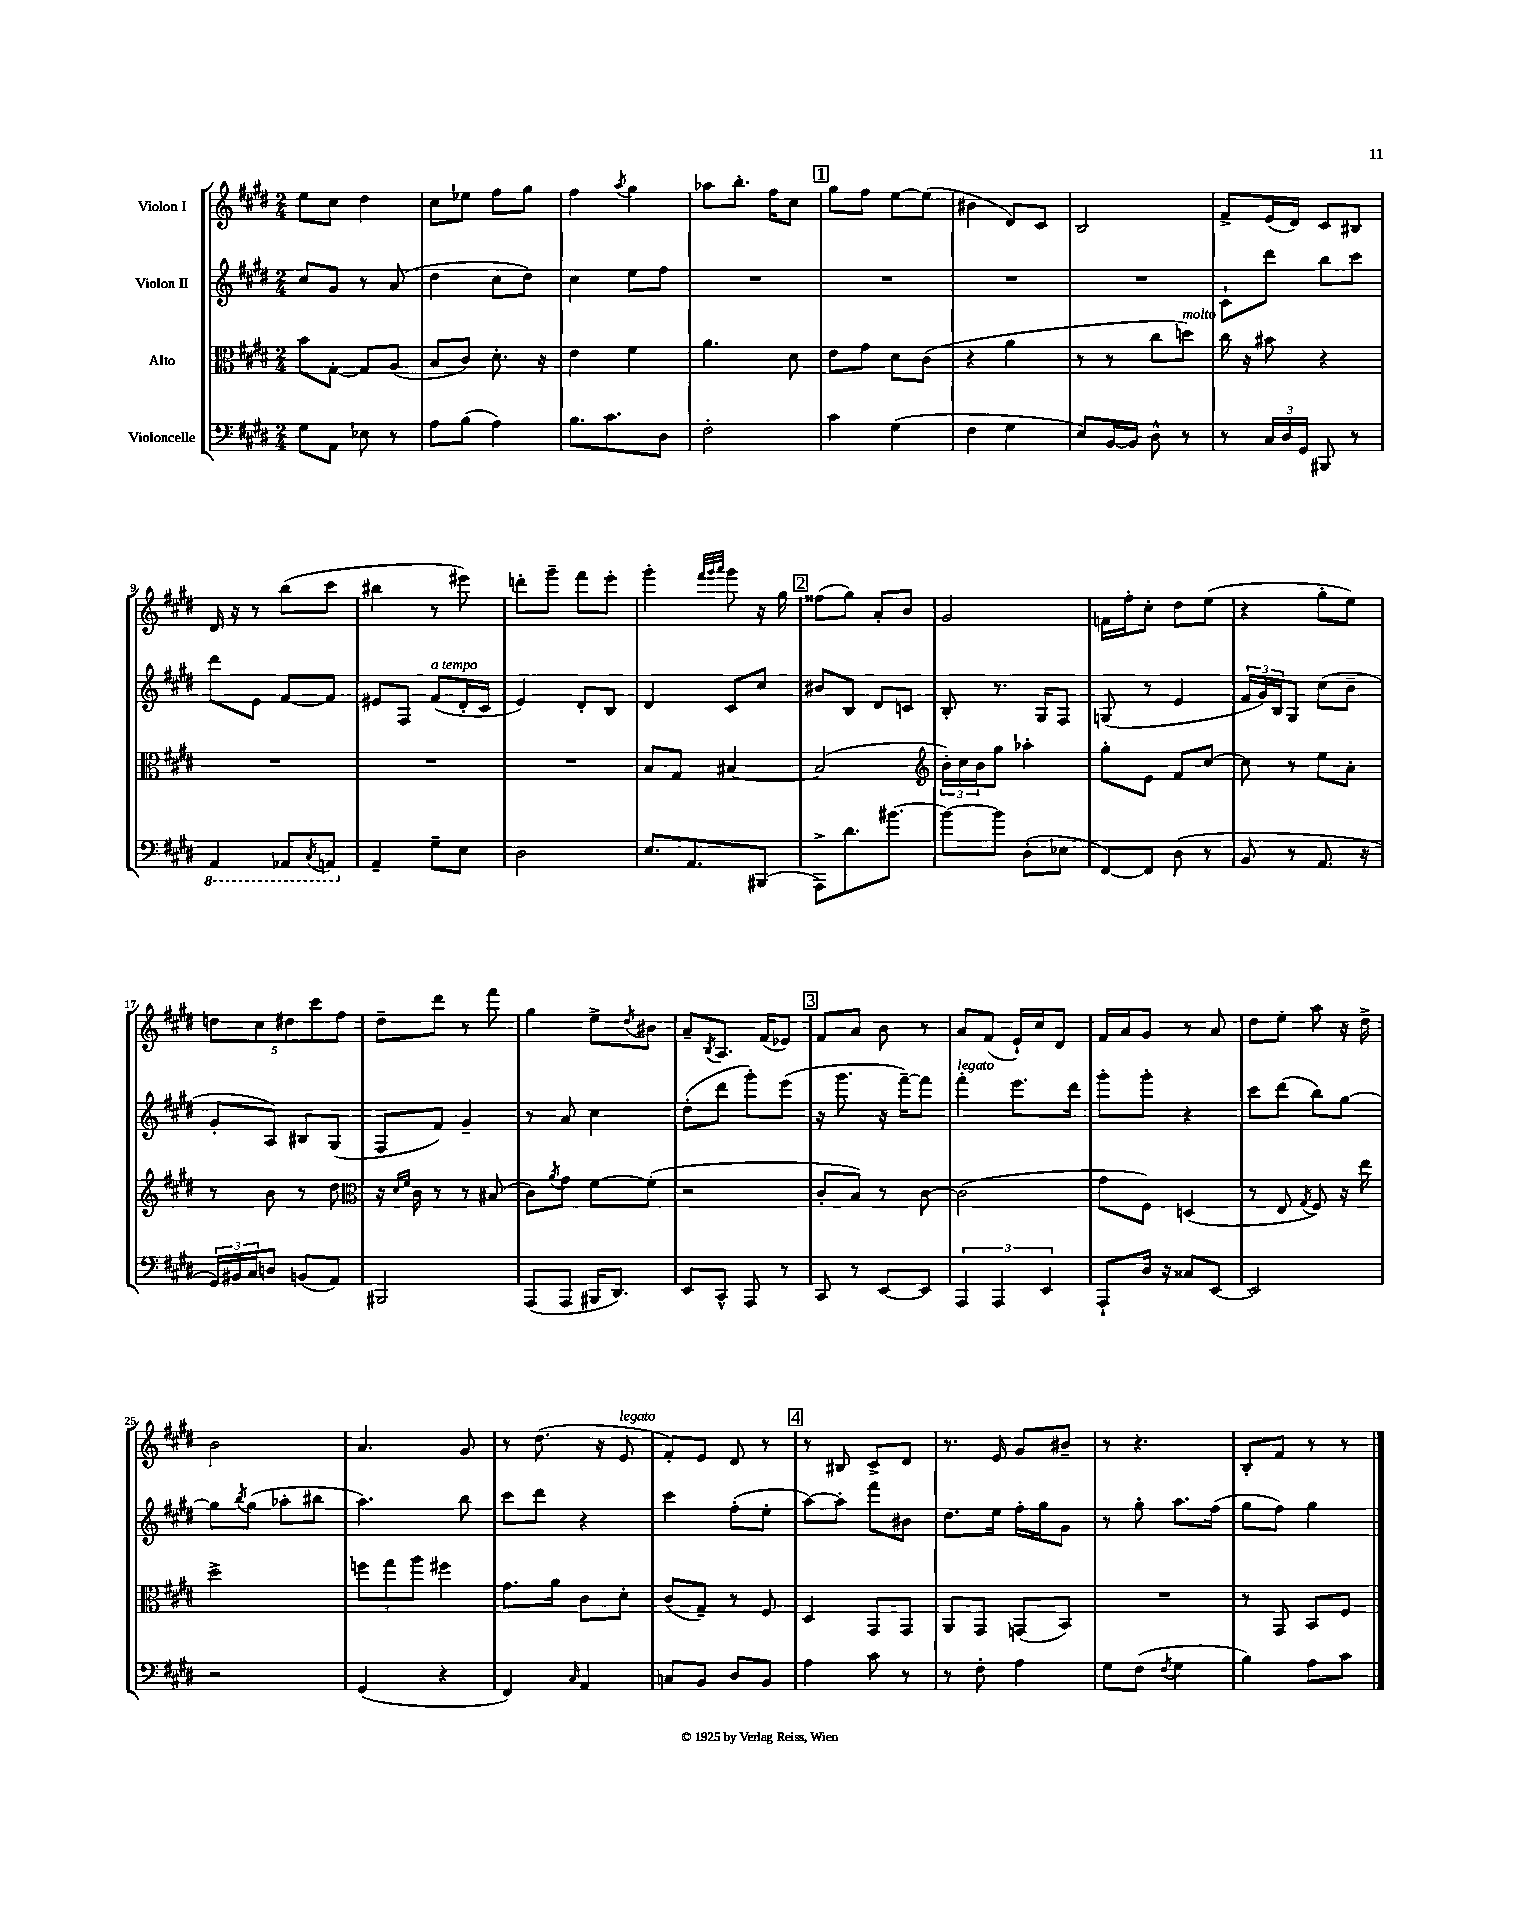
<<
\new StaffGroup <<
\new Staff = "s0" \with { instrumentName = "Violon I" } {
    \clef treble \key e \major \numericTimeSignature \time 2/4
    e''8 cis''8 dis''4 |
    cis''8 ees''8 fis''8 gis''8 |
    fis''4 \acciaccatura { a''8 } gis''4 |
    aes''8 b''8.-. fis''16 cis''8 |
    \mark \markup { \box "1" } gis''8 fis''8 e''8~ e''8( |
    bis'4 dis'8) cis'8 |
    b2 |
    fis'8-> e'16( dis'16) cis'8 bis8 |
    dis'16 r16 r8 b''8( cis'''8 |
    bis''4 r8 eis'''8) |
    d'''8-. gis'''8-- fis'''8 e'''8-. |
    gis'''4-. \grace { fis'''32 gis'''32 a'''32 } gis'''8 r16 gis''16 |
    \mark \markup { \box "2" } fisis''8( gis''8) a'8-. b'8 |
    gis'2 |
    f'16 fis''16-. cis''8-. dis''8 e''8( |
    r4 gis''8-. e''8) |
    \tuplet 5/4 { d''8 cis''8 dis''8 cis'''8 fis''8 } |
    dis''8-- dis'''8 r8 fis'''8 |
    gis''4 e''8-> \acciaccatura { dis''8 } bis'8 |
    a'8-- \acciaccatura { b8 } a8. fis'16( ees'8) |
    \mark \markup { \box "3" } fis'8 a'8 b'8 r8 |
    a'8 fis'8( e'16-!) cis''16 dis'8 |
    fis'16 a'16 gis'8 r8 a'8 |
    dis''8 e''8-. a''8 r16 dis''16-> |
    b'2 |
    a'4. gis'8 |
    r8 dis''8.( r16 e'8^\markup { \italic "legato" } |
    fis'8-.) e'8 dis'8 r8 |
    \mark \markup { \box "4" } r8 bis8 cis'8-> dis'8 |
    r8. e'16 gis'8 bis'8-- |
    r8 r4. |
    b8-. fis'8 r8 r8 \bar "|." |
}
\new Staff = "s1" \with { instrumentName = "Violon II" } {
    \clef treble \key e \major \numericTimeSignature \time 2/4
    cis''8 gis'8 r8 a'8( |
    dis''4 cis''8 dis''8) |
    cis''4 e''8 fis''8 |
    R2 |
    \mark \markup { \box "1" } R2 |
    R2 |
    R2 |
    cis'8-! dis'''8 b''8 cis'''8 |
    dis'''8 e'8 fis'8~ fis'8 |
    eis'8 fis8 fis'8^\markup { \italic "a tempo" }( dis'16-. cis'16 |
    e'4) dis'8-. b8 |
    dis'4 cis'8 cis''8 |
    \mark \markup { \box "2" } bis'8 b8 dis'8 c'8 |
    b8-. r8. gis16 fis8 |
    g8( r8 e'4 |
    \tuplet 3/2 { fis'16 gis'16) b16 } gis8 cis''8( b'8-- |
    gis'8-. a8) bis8 gis8( |
    fis8 fis'8) gis'4-- |
    r8 a'8 cis''4 |
    dis''8-.( dis'''8 gis'''8-.) e'''8( |
    \mark \markup { \box "3" } r16 gis'''8. r16 fis'''16~--) fis'''8 |
    fis'''4-.^\markup { \italic "legato" } e'''8. dis'''16 |
    gis'''8-. gis'''8-. r4 |
    cis'''8 dis'''8( b''8) gis''8~ |
    gis''8 \acciaccatura { b''8 } gis''8( aes''8-. bis''8 |
    a''4.) b''8 |
    cis'''8 dis'''8 r4 |
    cis'''4 fis''8-.( e''8-. |
    \mark \markup { \box "4" } a''8~) a''8-. fis'''8 bis'8 |
    dis''8. e''16 fis''16-. gis''16 gis'8 |
    r8 gis''8-. a''8. fis''16( |
    gis''8 fis''8) gis''4 \bar "|." |
}
\new Staff = "s2" \with { instrumentName = "Alto" } {
    \clef alto \key e \major \numericTimeSignature \time 2/4
    b'8 gis8~-. gis8 a8( |
    b8 cis'8) dis'8.-. r16 |
    e'4 fis'4 |
    a'4. dis'8 |
    \mark \markup { \box "1" } e'8 gis'8 dis'8 cis'8( |
    r4 a'4 |
    r8 r8 cis''8 d''8^\markup { \italic "molto" }) |
    cis''16 r16 bis'8 r4 |
    R2 |
    R2 |
    R2 |
    b8 gis8 bis4~ |
    \mark \markup { \box "2" } bis2( |
    \clef treble \tuplet 3/2 { b'16-.) cis''16 b'16 } gis''8 aes''4-. |
    gis''8-. e'8 fis'8 cis''8~ |
    cis''8 r8 e''8 a'8-. |
    r8 b'8 r8 dis''8 |
    \clef alto r16 \grace { dis'16 fis'16 } cis'16 r8 r8 bis8( |
    cis'8) \acciaccatura { a'8 } gis'8 fis'8~ fis'8-.( |
    r2 |
    \mark \markup { \box "3" } cis'8-. b8) r8 cis'8~ |
    cis'2( |
    gis'8 fis8) d4( |
    r8 e8 \acciaccatura { gis8 } fis8) r16 e''16 |
    dis''2-> |
    \tuplet 3/2 { f''8 gis''8 a''8 } fis''4 |
    gis'8. a'16 cis'8 dis'8-. |
    cis'8( gis8--) r8 fis8 |
    \mark \markup { \box "4" } dis4 gis,8 gis,8 |
    a,8 gis,8 g,8( b,8) |
    R2 |
    r8 gis,8 b,8 fis8 \bar "|." |
}
\new Staff = "s3" \with { instrumentName = "Violoncelle" } {
    \clef bass \key e \major \numericTimeSignature \time 2/4
    gis8 a,8 ees8 r8 |
    a8 b8( a4) |
    b8. cis'8. dis8 |
    fis2-. |
    \mark \markup { \box "1" } cis'4 gis4( |
    fis4 gis4 |
    e8) b,16~ b,16 dis8-^ r8 |
    r8 \tuplet 3/2 { cis16 dis16 gis,16 } bis,,8 r8 |
    \ottava #-1 a,,4 aes,,8 \acciaccatura { cis,8 } a,,8 \ottava #0 |
    a,4-- gis8-- e8 |
    dis2 |
    e8. a,8. bis,,8( |
    \mark \markup { \box "2" } a,,8->) dis'8. bis'8.~ |
    bis'8~ bis'8 dis8-.( ees8 |
    fis,8~) fis,8 dis8( r8 |
    b,8 r8 a,8. r16 |
    \tuplet 3/2 { gis,16) bis,16 cis16 } d8 b,8( a,8) |
    bis,,2 |
    a,,8( a,,8 bis,,16 dis,8.) |
    e,8 cis,8-^ a,,8 r8 |
    \mark \markup { \box "3" } cis,8 r8 e,8~ e,8 |
    \tuplet 3/2 { a,,4 a,,4 e,4 } |
    a,,8-! dis16 r16 cisis8 e,8~ |
    e,2 |
    r2 |
    gis,4( r4 |
    fis,4) \grace { cis16 } a,4 |
    c8 b,8 dis8 b,8 |
    \mark \markup { \box "4" } a4 cis'8 r8 |
    r8 fis8-. a4 |
    gis8 fis8( \acciaccatura { fis8 } gis4 |
    b4) a8 cis'8 \bar "|." |
}
>>
>>
